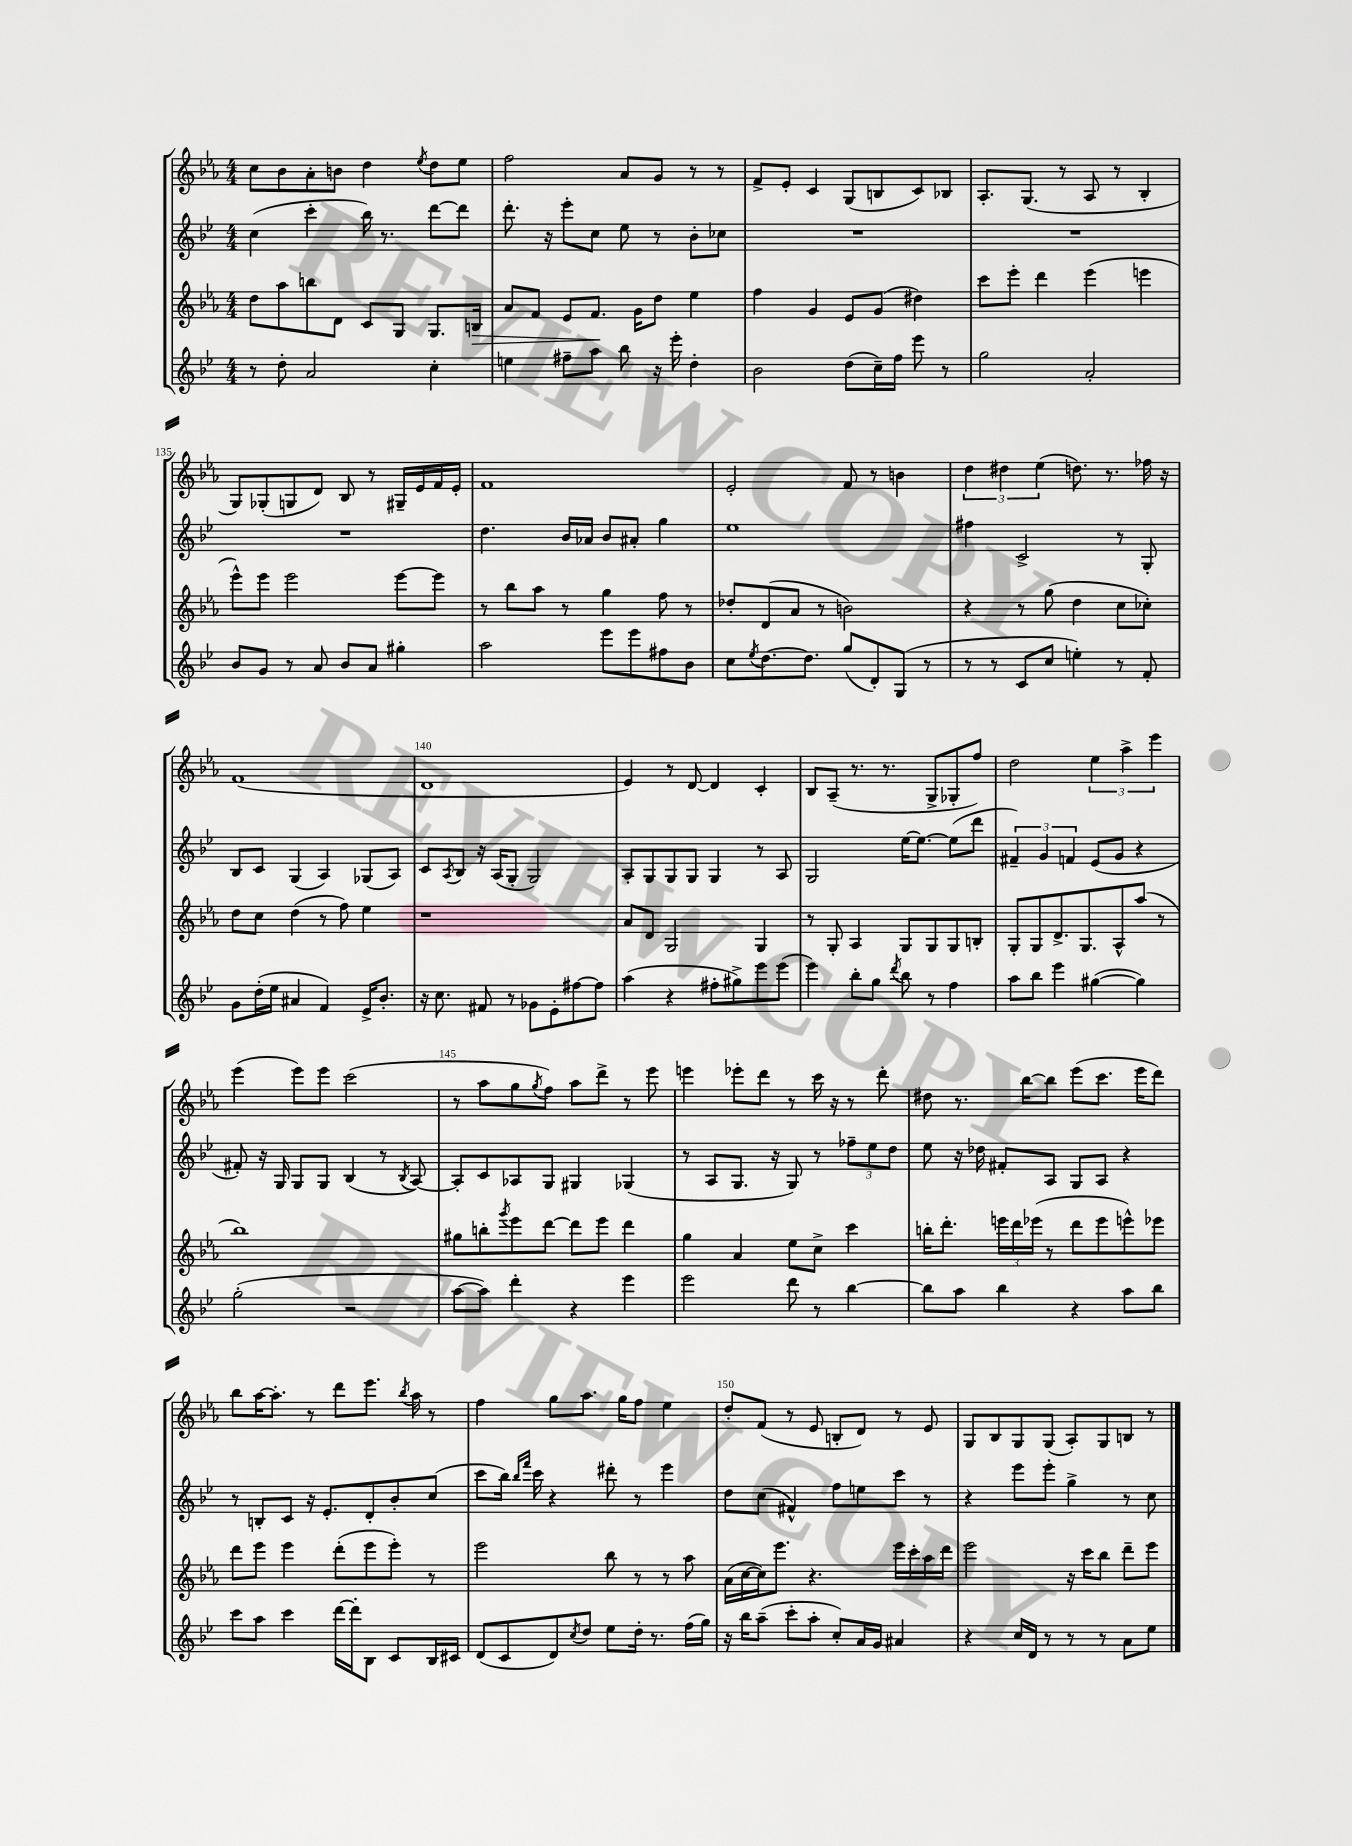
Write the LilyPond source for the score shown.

<<
\new StaffGroup <<
\new Staff = "s0" {
    \clef treble \key ees \major \numericTimeSignature \time 4/4
    c''8 bes'8 aes'8-. b'8 d''4 \acciaccatura { ees''8 } d''8 ees''8 |
    f''2 aes'8 g'8 r8 r8 |
    f'8-> ees'8-. c'4 g8( b8 c'8) bes8 |
    aes8.-. g8.( r8 aes8 r8 bes4-. |
    g8) ges8-.( g8 d'8) bes8 r8 gis16-- ees'16 f'16 ees'16-. |
    f'1 |
    ees'2-. f'8 r8 b'4 |
    \tuplet 3/2 { d''4 dis''4 ees''4( } d''8.) r8. fes''16 r16 |
    f'1( |
    d'1 |
    ees'4) r8 d'8~ d'4 c'4-. |
    bes8 aes8--( r8. r8. g8-> ges8-. f''8) |
    d''2 \tuplet 3/2 { ees''4 aes''4-> ees'''4 } |
    ees'''4( ees'''8) ees'''8 c'''2( |
    r8 aes''8 g''8 \acciaccatura { g''8 } f''8) aes''8 d'''8-> r8 ees'''8 |
    e'''4 ees'''8-. d'''8 r8 c'''16 r16 r8 d'''8-. |
    dis''8 r8. bes''16~ bes''8 ees'''8( c'''8. ees'''16 d'''8) |
    bes''8 aes''16~ aes''8.-. r8 d'''8 ees'''8. \acciaccatura { bes''8 } aes''16 r8 |
    f''4 g''8 aes''8. g''16 f''8 ees''4 |
    d''8-. f'8( r8 ees'8 b8-. d'8) r8 ees'8 |
    g8 bes8 g8 g8( aes8-.) g8 b8 r8 \bar "|." |
}
\new Staff = "s1" {
    \clef treble \key bes \major \numericTimeSignature \time 4/4
    c''4( c'''4-. bes''16) r8. d'''8~ d'''8 |
    d'''8.-. r16 ees'''8-. c''8 ees''8 r8 bes'8-. ces''8 |
    R1 |
    R1 |
    R1 |
    d''4. bes'16 aes'16 bes'8 ais'8-. g''4 |
    ees''1 |
    fis''4 c'2-> r8 g8-. |
    bes8 c'8 g4( a4) ges8( a8) |
    c'8 \acciaccatura { a8 } bes8 r16 a16( g8-. g2) |
    a8-. g8 g8 g8 g4 r8 a8 |
    g2 ees''16~ ees''8.~ ees''8( d'''8 |
    \tuplet 3/2 { fis'4--) g'4 f'4 } ees'8( g'8 r4 |
    fis'8-.) r16 g16 g8 g8 bes4( r8 \acciaccatura { bes8 } a8~) |
    a8-. c'8 aes8 g8 gis4 ges4( |
    r8 a8 g8. r16 g8) r8 \tuplet 3/2 { fes''8-- ees''8 d''8 } |
    ees''8 r16 des''16 fis'8-. a8 g8 a8 r4 |
    r8 b8-. c'8 r16 ees'8.-. d'8-. bes'8-. c''8( |
    c'''8 bes''16) \grace { bes''16 f'''16 } c'''16 r4 dis'''8-. r8 ees'''4 |
    d''8 c''8( fis'4-^) f''8 e''8 c'''8 r8 |
    r4 ees'''8 ees'''8-. g''4-> r8 c''8 \bar "|." |
}
\new Staff = "s2" {
    \clef treble \key ees \major \numericTimeSignature \time 4/4
    d''8 aes''8 b''8 d'8 c'8 g8 g8. b16\> |
    aes'8 f'8 ees'8 f'8.\! g'16 d''8 ees''4 |
    f''4 g'4 ees'8 g'8( dis''4) |
    c'''8 ees'''8-. d'''4 ees'''4( e'''4 |
    ees'''8-^) ees'''8 ees'''2 ees'''8~ ees'''8 |
    r8 bes''8 aes''8 r8 g''4 f''8 r8 |
    des''8-. d'8( aes'8 r8 b'2) |
    r4 r8 g''8( d''4 c''8 ces''8-.) |
    d''8 c''8 d''4( r8 f''8) ees''4 |
    r1 |
    aes'8 d'8 g2 g4 |
    r8 g8-. aes4 g8 g8 g8 b8-. |
    g8-. g8 d'8.-> g8. aes8-^ aes''8( r8 |
    bes''1) |
    gis''8 b''8-. \acciaccatura { g'''8 } ees'''8 d'''8~ d'''8 ees'''8 d'''4 |
    g''4 aes'4 ees''8 c''8-> c'''4 |
    b''16-. d'''8.-. \tuplet 3/2 { e'''16 d'''16 ees'''16( } r8 d'''8 ees'''8 e'''8-^) ees'''8 |
    d'''8 ees'''8 ees'''4 d'''8-.( ees'''8 ees'''8-.) r8 |
    ees'''2 bes''8 r8 r8 aes''8 |
    aes'16( c''16~ c''16) ees'''8. r4. ees'''16 c'''16-. aes''16 d'''16 |
    ees'''2 r16 c'''16 bes''8 d'''8-- ees'''8 \bar "|." |
}
\new Staff = "s3" {
    \clef treble \key bes \major \numericTimeSignature \time 4/4
    r8 d''8-. a'2 c''4-. |
    e''4 fis''8-- a''8 bes''8 r16 ees'''16-. d''4-. |
    bes'2 d''8( c''16--) f''16 ees'''8 r8 |
    g''2 a'2-. |
    bes'8 g'8 r8 a'8 bes'8 a'8 gis''4-. |
    a''2 ees'''8 ees'''8 fis''8 bes'8 |
    c''8 \acciaccatura { ees''8 } d''8.~ d''8. g''8( d'8-.) g8( r8 |
    r8 r8 c'8 c''8 e''4-.) r8 f'8-. |
    g'8 d''16-.( ees''16 ais'4 f'4) ees'16-> bes'8.-. |
    r16 c''8. fis'8 r8 ges'8 ees'8-. fis''8~ fis''8 |
    a''4( r4 fis''8-. gis''8->) ees'''8 ees'''8( |
    ees'''4) bes''8-. g''8 \acciaccatura { d'''8 } bes''8 r8 f''4 |
    a''8 bes''8 ees'''4 gis''4~( gis''4) |
    g''2-.( r2 |
    a''8~ a''8) d'''4-. r4 ees'''4 |
    ees'''2 d'''8 r8 bes''4~ |
    bes''8 a''8 bes''4 r4 a''8 bes''8 |
    c'''8 a''8 c'''4 d'''16~ d'''16-. bes8 c'8 bes16 cis'16 |
    d'8( c'8 d'8) \acciaccatura { c''8 } d''8 ees''8 d''16-. r8. f''16( g''16) |
    r16 bes''16 a''8--( c'''8-. a''8-. c''8-.) a'16 g'16 ais'4 |
    r4 c''16 d'16 r8 r8 r8 a'8 ees''8 \bar "|." |
}
>>
>>
\layout { \context { \Score currentBarNumber = #131 \override BarNumber.break-visibility = ##(#f #t #t) barNumberVisibility = #(every-nth-bar-number-visible 5) } }
